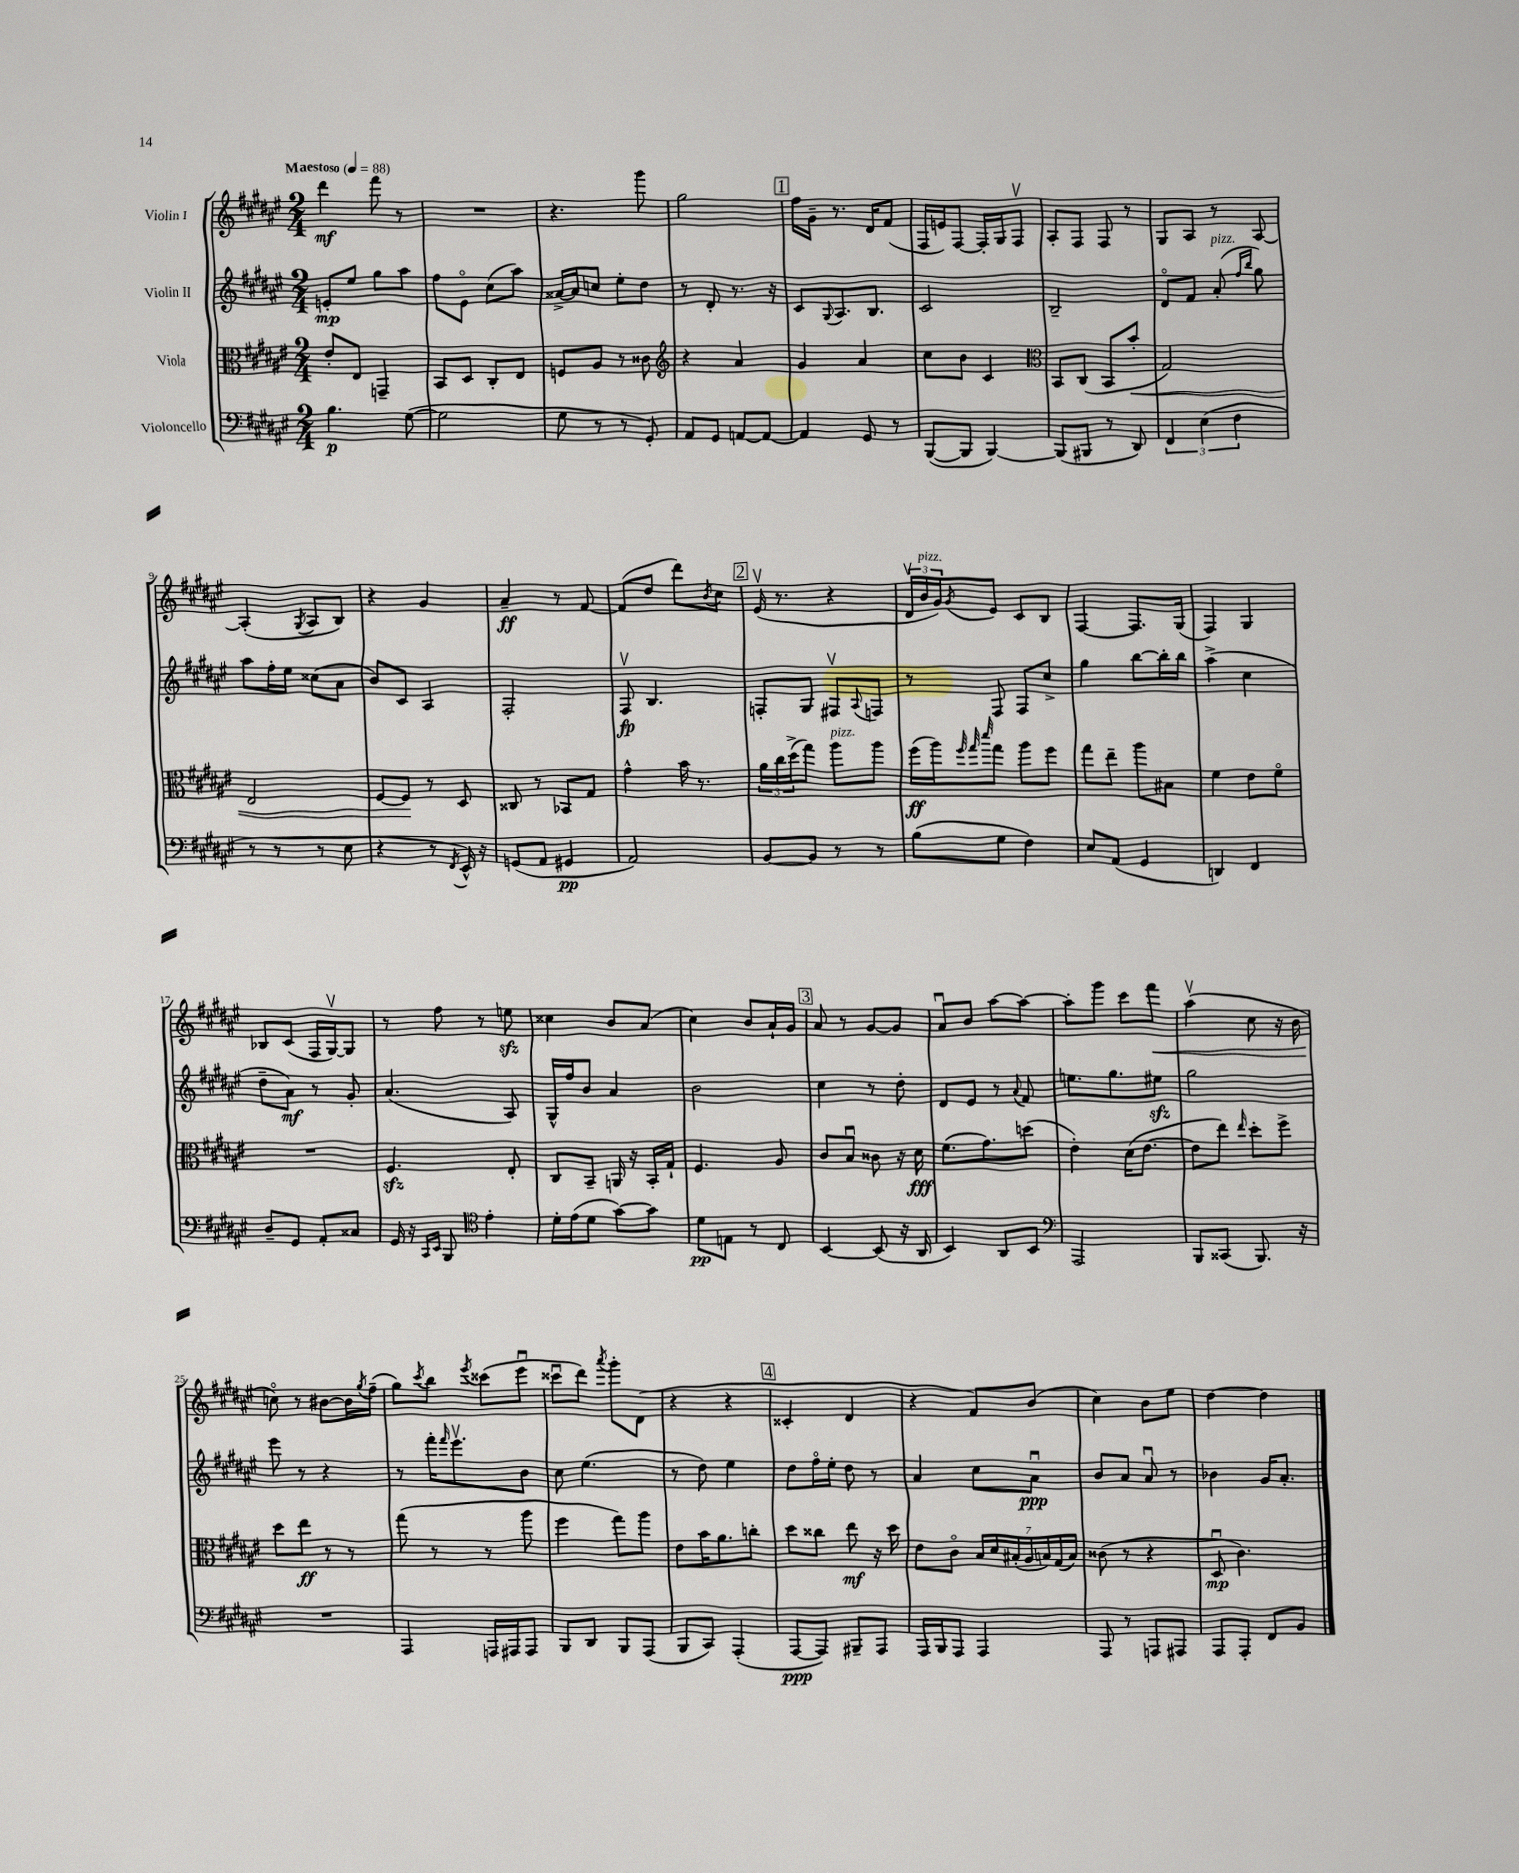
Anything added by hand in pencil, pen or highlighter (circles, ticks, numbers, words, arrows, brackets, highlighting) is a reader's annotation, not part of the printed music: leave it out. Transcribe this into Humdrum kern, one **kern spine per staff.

**kern	**dynam	**kern	**dynam	**kern	**dynam	**kern	**dynam
*part4	*part4	*part3	*part3	*part2	*part2	*part1	*part1
*staff4	*staff4	*staff3	*staff3	*staff2	*staff2	*staff1	*staff1
*I"Violoncello	*	*I"Viola	*	*I"Violin II	*	*I"Violin I	*
*clefF4	*	*clefC3	*	*clefG2	*	*clefG2	*
*k[f#c#g#d#a#e#]	*	*k[f#c#g#d#a#e#]	*	*k[f#c#g#d#a#e#]	*	*k[f#c#g#d#a#e#]	*
*M2/4	*	*M2/4	*	*M2/4	*	*M2/4	*
*MM88	*	*MM88	*	*MM88	*	*MM88	*
=1	=1	=1	=1	=1	=1	=1	=1
!	!	!	!	!	!	!LO:TX:a:B:t=Maestoso	!
4.B\	p	8e#'/L	.	8en'/L	mp	4ddd#\	mf
.	.	8E#/J	.	8ee#/J	.	.	.
.	.	4GGn~/	.	8gg#\L	.	8fff#\	.
([8G#\	.	.	.	8aa#\J	.	8r	.
=2	=2	=2	=2	=2	=2	=2	=2
2G#\]	.	8BB/L	.	8ff#\L	.	2r	.
.	.	8D#/J	.	8e#\J	.	.	.
.	.	8C#'/L	.	(8cc#\L	.	.	.
.	.	8E#/J	.	8aa#\J)	.	.	.
=3	=3	=3	=3	=3	=3	=3	=3
8G#\	.	8Fn/L	.	[16a##X^/LL	.	4.r	.
.	.	.	.	16a##/J]	.	.	.
8r	.	8A#/J	.	8ccn/J	.	.	.
8r	.	8r	.	8ee#'\L	.	.	.
8GG#'/)	.	8c##X\	.	8dd#\J	.	8ggg#\	.
=4	=4	=4	=4	=4	=4	=4	=4
*	*	*clefG2	*	*	*	*	*
8AA#/L	.	4r	.	8r	.	2gg#\	.
8GG#/J	.	.	.	8d#'/	.	.	.
[8AAn/L	.	4a#/	.	8.r	.	.	.
8AA/J_	.	.	.	.	.	.	.
.	.	.	.	16r	.	.	.
!!LO:REH:place=s1:t=1
=5	=5	=5	=5	=5	=5	=5	=5
4AA/]	.	4g#/	.	8c#/L	.	16ff#\LL	.
.	.	.	.	.	.	16g#~\JJ	.
.	.	.	.	8qqG#/	.	.	.
.	.	.	.	8.A#/	.	8.r	.
8GG#/	.	4a#/	.	.	.	.	.
.	.	.	.	8.B/J	.	16d#/KL	.
8r	.	.	.	.	.	(8f#/J	.
=6	=6	=6	=6	=6	=6	=6	=6
([8BBB/L	.	8cc#\L	.	2c#/	.	16F#/LL	.
.	.	.	.	.	.	16en/J)	.
8BBB/J]	.	8b\J	.	.	.	[8F#/J	.
[4BBB/)	.	4c#/	.	.	.	16F#'/LL]	.
.	.	.	.	.	.	16G#/J	.
.	.	.	.	.	.	8F#v/J	.
=7	=7	=7	=7	=7	=7	=7	=7
*	*	*clefC3	*	*	*	*	*
(8BBB/L]	.	8BB/L	.	2B~/	.	8A#'/L	.
8BBB#X/J	.	(8C#/J	.	.	.	8F#/J	.
8r	.	8BB/L	.	.	.	8F#/	.
!	!	!	!LO:HP:b	!	!	!	!
8DD#/)	.	8b'/J	<	.	.	8r	.
=8	=8	=8	=8	=8	=8	=8	=8
6FF#/	.	2G#/)	.	8d#/L	.	8G#/L	.
.	.	.	.	8f#/J	.	8A#/J	.
(6E#\	.	.	.	.	.	.	.
!	!	!	!	!LO:TX:a:i:t=pizz.	!	!	!
.	.	.	.	(8a#'/	.	8r	.
6F#\	.	.	.	.	.	.	.
.	.	.	.	16qqff#/LL	.	.	.
.	.	.	.	16qqbb/JJ	.	.	.
.	.	.	.	8gg#\)	.	[8A#/	.
!!LO:LB:g=z
=9	=9	=9	=9	=9	=9	=9	=9
8r	.	2E#/	.	8aa#\L	.	(4A#'/]	.
8r	.	.	.	16ff#'\L	.	.	.
.	.	.	.	16ee#\JJ	.	.	.
.	.	.	.	.	.	8qG#/	.
8r	.	.	.	(8cc##X\L	.	8A#/L	.
8E#\	.	.	.	8a#\J	.	8B/J)	.
=10	=10	=10	=10	=10	=10	=10	=10
4r	.	[8F#/L	.	8b/L)	.	4r	.
.	.	8F#/J]	.	8c#/J	.	.	.
8r	.	8r	[	4A#/	.	4g#/	.
8qFF#/	.	.	.	.	.	.	.
16EE#^^/)	.	8D#/	.	.	.	.	.
16r	.	.	.	.	.	.	.
=11	=11	=11	=11	=11	=11	=11	=11
(8GGn/L	.	8C##X/	.	2F#'/	.	4a#~/	ff
8AA#/J	.	8r	.	.	.	.	.
4GG#X/	pp	8BB-X/L	.	.	.	8r	.
.	.	8G#/J	.	.	.	[8f#/	.
=12	=12	=12	=12	=12	=12	=12	=12
2AA#/)	.	4g#^^\	.	8F#v/	fp	(8f#/L]	.
.	.	.	.	4.B/	.	8dd#/J	.
.	.	16b\	.	.	.	8ddd#\L)	.
.	.	8.r	.	.	.	.	.
.	.	.	.	.	.	8qb/	.
.	.	.	.	.	.	8cc#\J	.
!!LO:REH:place=s1:t=2
=13	=13	=13	=13	=13	=13	=13	=13
[8BB/L	.	24a#\LL	.	8Fn'/L	.	(16e#v/	.
.	.	24cc#\	.	.	.	.	.
.	.	.	.	.	.	8.r	.
.	.	(24dd#^\J	.	.	.	.	.
8BB/J]	.	8gg#\J)	.	8G#/J	.	.	.
!	!	!LO:TX:a:i:t=pizz.	!	!	!	!	!
8r	.	8aa#\L	.	8F#Xv/L	.	4r	.
.	.	.	.	8qqA#/	.	.	.
8r	.	8aa#\J	.	8Fn/J	.	.	.
=14	=14	=14	=14	=14	=14	=14	=14
(8B\L	.	(16ff#\LL	ff	8r	.	24d#v/LL	.
!	!	!	!	!	!	!LO:TX:a:i:t=pizz.	!
.	.	.	.	.	.	24b/	.
.	.	16aa#\J)	.	.	.	.	.
.	.	.	.	.	.	24g#/J)	.
.	.	32qqff#/	.	.	.	.	.
.	.	32qqgg#/	.	.	.	.	.
.	.	32qqddd#/	.	.	.	8qg#/	.
8G#\J	.	8gg#\J	.	8F#/	.	8e#/J	.
4F#\)	.	8aa#\L	.	8F#/L	.	8c#/L	.
.	.	8ff#\J	.	8cc#^/J	.	8B/J	.
=15	=15	=15	=15	=15	=15	=15	=15
8E#/L	.	8gg#\L	.	4gg#\	.	[4F#/	.
(8AA#/J	.	8ee#~\J	.	.	.	.	.
4GG#/	.	8aa#\L	.	[8bb\L	.	8.F#/L]	.
.	.	8B#X\J	.	16bb'\L]	.	.	.
.	.	.	.	16bb\JJ	.	(16G#/Jk	.
=16	=16	=16	=16	=16	=16	=16	=16
4DDn/)	.	4f#\	.	(4aa#^\	.	4F#/)	.
4FF#/	.	8e#\L	.	4cc#\	.	4G#/	.
.	.	8f#\J	.	.	.	.	.
!!LO:LB:g=z
=17	=17	=17	=17	=17	=17	=17	=17
8D#~/L	.	2r	.	8dd#~\L	.	8B-X/L	.
8GG#/J	.	.	.	8a#\J)	mf	(8c#/J	.
8AA#'/L	.	.	.	8r	.	16F#/LL	.
.	.	.	.	.	.	[16G#v/J)	.
8C##X/J	.	.	.	8g#'/	.	8G#/J]	.
=18	=18	=18	=18	=18	=18	=18	=18
16GG#/	.	4.F#zz/	.	(4.a#/	.	8r	.
16r	.	.	.	.	.	.	.
16qqCC#/LL	.	.	.	.	.	.	.
16qqEE#/JJ	.	.	.	.	.	.	.
8BBB/	.	.	.	.	.	8ff#\	.
*clefC4	*	*	*	*	*	*	*
4e#'\	.	.	.	.	.	8r	.
.	.	8E#'/	.	8A#/)	.	8eenzz\	.
=19	=19	=19	=19	=19	=19	=19	=19
16d#'\LL	.	8C#/L	.	16G#^^/LL	.	4cc##X\	.
(16e#\J	.	.	.	16ff#/J	.	.	.
8d#\J	.	8BB~/J	.	8b/J	.	.	.
[8g#\L)	.	16AAn/	.	4a#/	.	8b/L	.
.	.	16r	.	.	.	.	.
8g#\J]	.	16BB'/LL	.	.	.	(8a#/J	.
.	.	16G#`/JJ	.	.	.	.	.
=20	=20	=20	=20	=20	=20	=20	=20
8d#\L	pp	4.F#/	.	2b\	.	4cc#\)	.
8En\J	.	.	.	.	.	.	.
8r	.	.	.	.	.	8b/L	.
8C#/	.	8A#/	.	.	.	16a#`/L	.
.	.	.	.	.	.	16g#/JJ	.
!!LO:REH:place=s1:t=3
=21	=21	=21	=21	=21	=21	=21	=21
[4BB/	.	8c#/L	.	4cc#\	.	8a#/	.
.	.	8Bu/J	.	.	.	8r	.
(8BB/]	.	8c##X\	.	8r	.	[8g#/L	.
16r	.	16r	.	8dd#'\	.	8g#/J]	.
16AA#/	.	16d#\	fff	.	.	.	.
=22	=22	=22	=22	=22	=22	=22	=22
4BB/)	.	(8.f#\L	.	8d#/L	.	8a#u/L	.
.	.	.	.	8e#/J	.	8b/J	.
.	.	8.g#\)	.	.	.	.	.
8AA#/L	.	.	.	8r	.	[8aa#\L	.
.	.	.	.	8qqa#/	.	.	.
8BB/J	.	(8ddn\J	.	8f#/	.	8aa#\J_	.
=23	=23	=23	=23	=23	=23	=23	=23
*clefF4	*	*	*	*	*	*	*
2AAA#/	.	4e#'\)	.	8.een\L	.	8aa#'\L]	.
.	.	.	.	.	.	8ggg#\J	.
.	.	.	.	8.gg#\	.	.	.
.	.	(16d#\KL	.	.	.	8ccc#\L	.
.	.	[8.e#\J	.	.	.	.	.
!	!	!	!	!	!	!	!LO:HP:b
.	.	.	.	8ee#Xzz\J	.	8fff#\J	<
=24	=24	=24	=24	=24	=24	=24	=24
8BBB/L	.	8e#\L]	.	2gg#\	.	(4aa#v\	.
(8CC##X/J	.	8ee#\J)	.	.	.	.	.
.	.	16qqee#/	.	.	.	.	.
8.BBB/)	.	8dd#'\L	.	.	.	8cc#\	.
.	.	8ff#^\J	.	.	.	16r	.
16r	.	.	.	.	.	16b\	.
!!LO:LB:g=z
=25	=25	=25	=25	=25	=25	=25	=25
2r	.	8dd#\L	.	8eee#\	.	8ccn\)	.
.	.	8ee#\J	ff	8r	.	8r	[
.	.	8r	.	4r	.	[8b#X\L	.
.	.	8r	.	.	.	16b#\L]	.
.	.	.	.	.	.	8qgg#/	.
.	.	.	.	.	.	(16ff#~\JJ	.
=26	=26	=26	=26	=26	=26	=26	=26
4AAA#/	.	(8gg#\	.	8r	.	8gg#\L)	.
.	.	.	.	.	.	8qccc#/	.
.	.	8r	.	16fff#'\KL	.	8bb\J	.
.	.	.	.	16qqfff#/	.	.	.
.	.	.	.	8.eee#v\	.	.	.
.	.	.	.	.	.	8qeee#/	.
16AAAn/LL	.	8r	.	.	.	(8ccc##X\L	.
16AAA#X/J	.	.	.	.	.	.	.
8AAA#/J	.	8aa#\	.	8b\J	.	8eee#u\J	.
=27	=27	=27	=27	=27	=27	=27	=27
8BBB/L	.	4ff#\	.	8cc#\	.	8ccc##Xu\L	.
8DD#/J	.	.	.	(4.ee#\	.	8ddd#\J)	.
.	.	.	.	.	.	8qaaa#/	.
8BBB/L	.	8gg#\L)	.	.	.	8ggg#'\L	.
(8AAA#/J	.	8aa#\J	.	.	.	(8d#\J	.
=28	=28	=28	=28	=28	=28	=28	=28
8BBB/L	.	8e#\L	.	8r	.	4r	.
8CC#/J)	.	16b\K	.	8dd#\)	.	.	.
.	.	8.a#\	.	.	.	.	.
(4AAA#'/	.	.	.	4ee#\	.	4r	.
.	.	8ccn'\J	.	.	.	.	.
!!LO:REH:place=s1:t=4
=29	=29	=29	=29	=29	=29	=29	=29
[8AAA#/L	ppp	8dd#\L	.	8dd#\L	.	4c##X'/	.
8AAA#/J])	.	8cc##X\J	.	16ff#\L	.	.	.
.	.	.	.	16ee#'\JJ	.	.	.
8BBB#X~/L	.	8ee#\	mf	8dd#\	.	4d#/	.
8AAA#/J	.	16r	.	8r	.	.	.
.	.	16dd#\	.	.	.	.	.
=30	=30	=30	=30	=30	=30	=30	=30
16AAA#/LL	.	8e#\L	.	4a#/	.	4r	.
16BBB/J	.	.	.	.	.	.	.
8AAA#/J	.	8c#\J	.	.	.	.	.
4AAA#/	.	28B/LL	.	8cc#\L	.	8f#/L)	.
.	.	28d#/	.	.	.	.	.
.	.	(28B#X'/	.	.	.	.	.
.	.	28A#/	.	.	.	.	.
.	.	.	.	8a#u\J	ppp	(8b/J	.
.	.	28Bn/)	.	.	.	.	.
.	.	(28G#/	.	.	.	.	.
.	.	28B/JJ)	.	.	.	.	.
=31	=31	=31	=31	=31	=31	=31	=31
8AAA#/	.	(8c##X\	.	8b/L	.	4cc#\)	.
8r	.	8r	.	8a#/J	.	.	.
8AAAn/L	.	4r	.	8a#u/	.	8b\L	.
8AAA#X/J	.	.	.	8r	.	8ee#\J	.
=32	=32	=32	=32	=32	=32	=32	=32
8AAA#/L	.	8D#u/	mp	4b-X\	.	[4dd#\	.
8AAA#'/J	.	4.c#\)	.	.	.	.	.
8FF#/L	.	.	.	16g#/KL	.	4dd#\]	.
.	.	.	.	8.a#'/J	.	.	.
8BB/J	.	.	.	.	.	.	.
==	==	==	==	==	==	==	==
*-	*-	*-	*-	*-	*-	*-	*-
